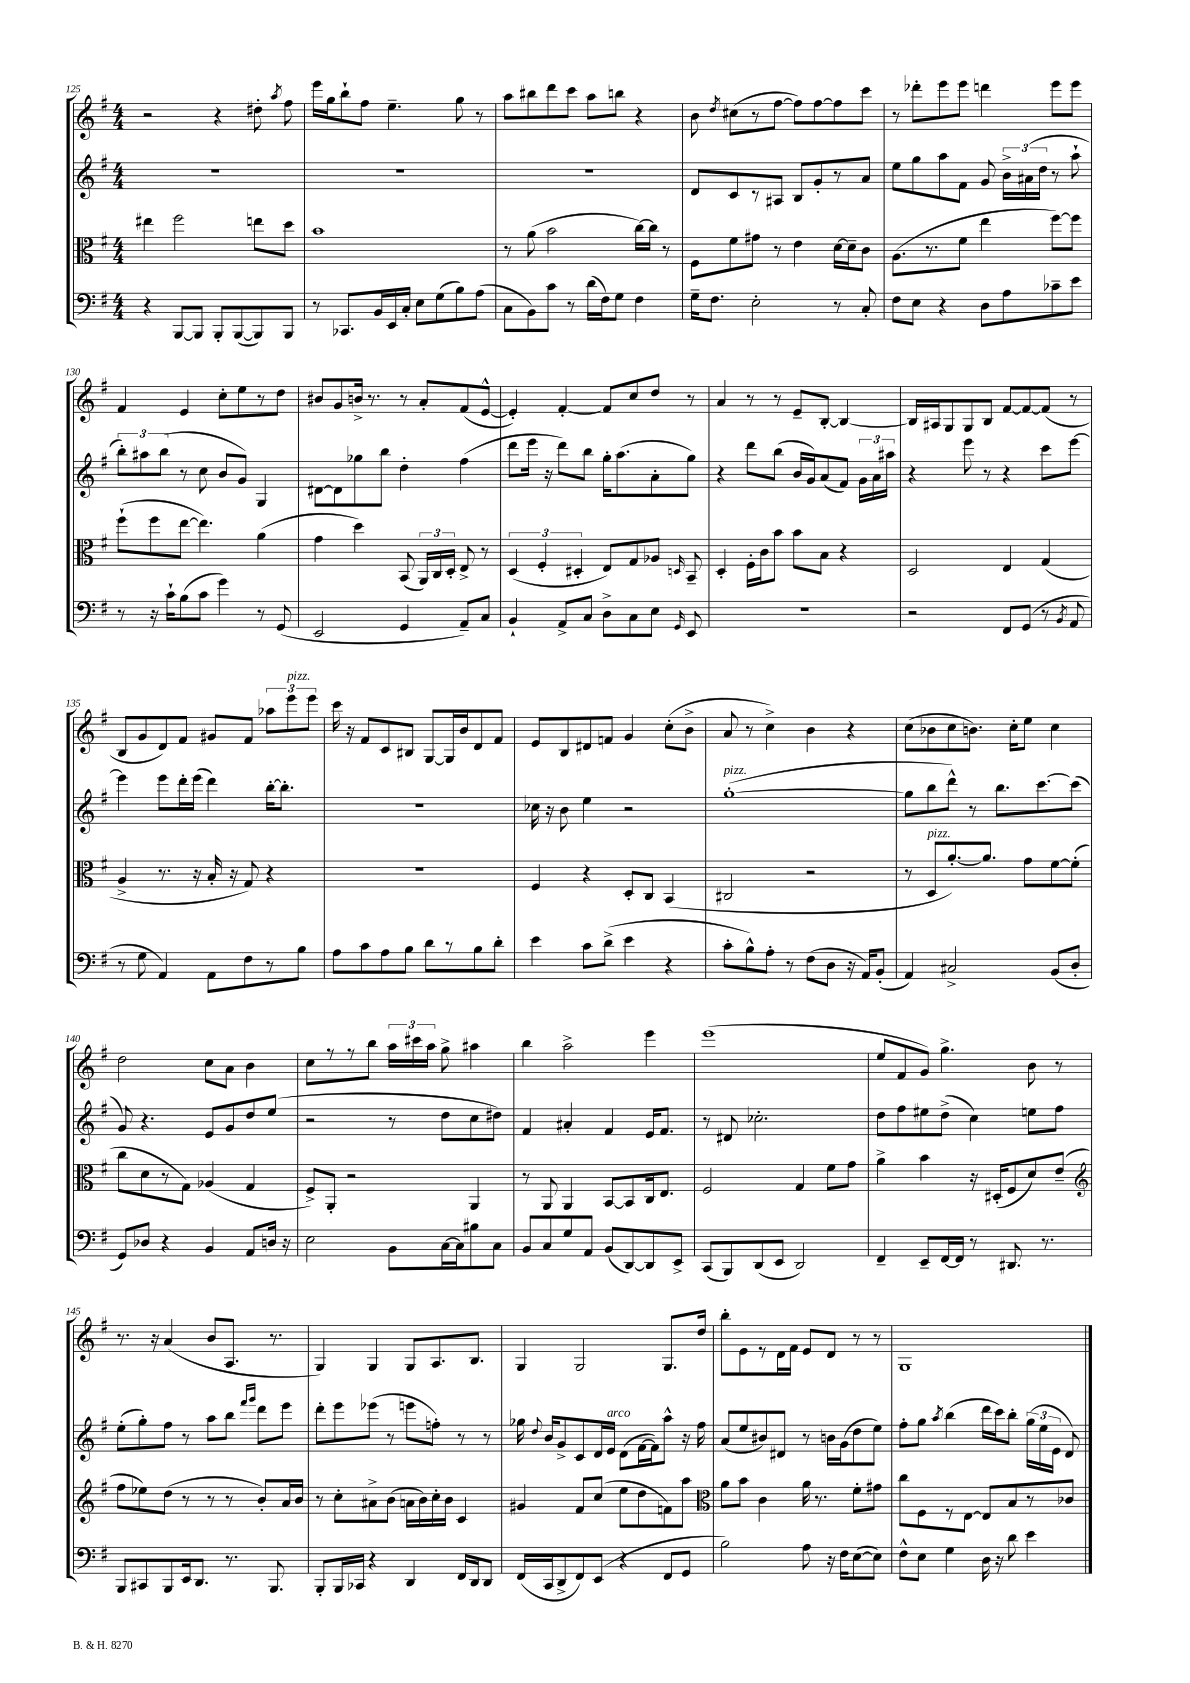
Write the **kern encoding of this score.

**kern	**kern	**kern	**kern
*staff4	*staff3	*staff2	*staff1
*clefF4	*clefC3	*clefG2	*clefG2
*k[f#]	*k[f#]	*k[f#]	*k[f#]
*M4/4	*M4/4	*M4/4	*M4/4
4r	4ee#	1r	2r
[8BBB	2ff#	.	.
8BBB]	.	.	.
8BBB'	.	.	4r
([8BBB	.	.	.
8BBB])	8ee	.	8dd#'
.	.	.	8qaa
8BBB	8dd	.	8ff#
=	=	=	=
8r	1b	1r	16eee
.	.	.	16gg
8.CC-	.	.	8bb`
.	.	.	8ff#
16BB	.	.	.
16EE	.	.	4.ee~
16C'	.	.	.
8E	.	.	.
(8G	.	.	.
8B)	.	.	8gg
(8A	.	.	8r
=	=	=	=
8C	8r	1r	8aa
8BB)	(8a	.	8bb#
8c	2b	.	8ddd
8r	.	.	8ccc
(16d	.	.	8aa
16F#)	.	.	.
8G	.	.	8bb
4F#	[16cc)	.	4r
.	16cc]	.	.
.	8r	.	.
=	=	=	=
16G~	8F#	8d	8b
8.F#	.	.	.
.	.	.	8qdd
.	8f#	8c	(8cc#
2E'	8g#	8r	8r
.	8r	8A#	[8ff#
.	4e	8B	8ff#])
.	.	8g'	[8ff#
8r	[16d	8r	8ff#]
.	16d~]	.	.
8C'	8c	8a	8ccc
=	=	=	=
8F#	(8.A	8ee	8r
8E	.	8gg	8ddd-'
.	8.r	.	.
4r	.	8aa	8eee
.	8f#	8f#	8eee
8D	4ee	8g	4ddd
8A	.	24b^	.
.	.	(24a#	.
.	.	24dd	.
8c-~	[8ff#)	8r	8eee
8e	8ff#]	8aa`	8eee
=	=	=	=
8r	(8ff#`	12bb')	4f#
.	.	12aa#	.
16r	8ff#	.	.
.	.	(12bb	.
16c`	.	.	.
(8B	[8ee	8r	4e
8c	4.ee])	8cc	.
4g)	.	8b	8cc'
.	.	8g)	8ee
8r	(4a	4G	8r
(8GG	.	.	8dd
=	=	=	=
2EE	4g	[8d#	8b#
.	.	8d#]	8g
.	4dd)	8gg-	16b^
.	.	.	8.r
.	.	8bb	.
4GG	(8BB	4dd'	8r
.	24AA)	.	8a'
.	24C	.	.
.	24D'	.	.
8AA~)	8E^	(4ff#	(8f#
8C	8r	.	[8e^^
=	=	=	=
4BB`	(6D	8ddd	4e'])
.	.	16eee	.
.	6F#'	.	.
.	.	16r	.
8AA^	.	8ddd)	[4f#'
.	6D#'	.	.
8C	.	8bb	.
8D^	8E)	16gg'	8f#]
.	.	(8.aa	.
8C	8G	.	8cc
8E	8A-	8a'	8dd
16qqGG	16qqD	.	.
8EE	8BB~	8gg)	8r
=	=	=	=
1r	4D'	4r	4a
.	16F#'	8ddd	8r
.	16c	.	.
.	8b	(8bb	8r
.	8b	16b	8e~
.	.	16g)	.
.	8B	(8a	[8B'
.	4r	8f#)	4B_
.	.	24g	.
.	.	24a	.
.	.	24aa#	.
=	=	=	=
2r	2D	4r	16B]
.	.	.	16A#
.	.	.	8G
.	.	8eee	8G
.	.	8r	8B
8FF#	4E	4r	[8f#
(8GG	.	.	8f#_
8r	(4G	8ccc	(8f#]
8qBB	.	.	.
8AA	.	[8eee	8r
=	=	=	=
8r	4A^	4eee]	8B
8G	.	.	8g
4AA)	8.r	8eee	8d)
.	.	16ddd'	8f#
.	16r	(16eee	.
8AA	16B'	4ddd)	8g#
.	16r	.	.
8F#	8G)	.	8f#
8r	4r	[16bb'	12aa-
.	.	8.bb']	.
.	.	.	12eee
8B	.	.	.
.	.	.	12eee
=	=	=	=
8A	1r	1r	16ccc
.	.	.	16r
8c	.	.	8f#
8A	.	.	8c
8B	.	.	8B#
8d	.	.	[8G
8r	.	.	16G]
.	.	.	16b
8B	.	.	8d
8d'	.	.	8f#
=	=	=	=
4e	4F#	16cc-	8e
.	.	16r	.
.	.	8b	8B
8c	4r	4ee	8d#
(8d^	.	.	8f
4e	8D'	2r	4g
.	8C	.	.
4r	(4BB	.	(8cc'
.	.	.	8b^
=	=	=	=
8c'	2C#	([1gg'	8a
8B^^)	.	.	8r
8A'	.	.	4cc^)
8r	.	.	.
(8F#	2r	.	4b
8D	.	.	.
16r	.	.	4r
16AA)	.	.	.
(8BB'	.	.	.
=	=	=	=
4AA)	8r	8gg]	(8cc
.	8D	8bb	8b-
2C#^	[8.a')	8ddd^^)	8cc
.	.	8r	8.b)
.	8.a]	.	.
.	.	8.bb	.
.	.	.	16cc'
.	8g	.	8ee
.	.	[8.ccc	.
(8BB	[8f#	.	4cc
8D'	(8f#']	(8ccc]	.
=	=	=	=
8GG)	8cc	8g)	2dd
8D-	8d	4.r	.
4r	8r	.	.
.	8G)	.	.
4BB	(4A-	8e	8cc
.	.	8g	8a
8AA	4G	8dd	4b
16D	.	(8ee	.
16r	.	.	.
=	=	=	=
2E	8F#^)	2r	8cc
.	8AA'	.	8r
.	2r	.	8r
.	.	.	8bb
8BB	.	8r	24aa
.	.	.	24ccc#
.	.	.	24aa
[16C	.	8dd	8gg^
16C]	.	.	.
8B#	4AA	8cc	4aa#
8C	.	8dd#)	.
=	=	=	=
8BB	8r	4f#	4bb
8C	8AA	.	.
8G	4AA	4a#'	2aa^
8AA	.	.	.
(8BB	[8BB	4f#	.
[8DD)	8BB]	.	.
8DD]	16C	16e	4eee
.	8.E	8.f#	.
8EE^	.	.	.
=	=	=	=
(8CC	2F#	8r	(1eee
8BBB)	.	8d#	.
(8DD	.	2.cc-'	.
8EE	.	.	.
2DD)	4G	.	.
.	8f#	.	.
.	8g	.	.
=	=	=	=
4FF#~	4a^	8dd	8ee
.	.	8ff#	8f#
8EE~	4b	8ee#	8g)
[16FF#	.	(8dd^	4.gg^
16FF#]	.	.	.
8r	16r	4cc)	.
.	(16D#'	.	.
8.DD#	8F#	.	.
.	8d)	8ee	8b
8.r	.	.	.
.	(8e~	8ff#	8r
=	=	=	=
*	*clefG2	*	*
8BBB	8ff#	(8ee'	8.r
8CC#	8ee-)	8gg')	.
.	.	.	16r
8BBB	(8dd	8ff#	(4a
16EE	8r	8r	.
8.DD	.	.	.
.	8r	8aa	8b
8.r	8r	8bb	8.A
.	.	16qqfff#	.
.	.	16qqggg	.
.	8b')	8ddd	.
8.BBB	.	.	8.r
.	16a	8eee	.
.	16b	.	.
=	=	=	=
8BBB'	8r	8ddd'	4G)
16BBB	8cc'	8eee	.
16CC-	.	.	.
4r	8a#^	(8eee-	4G
.	(8b	8r	.
4DD	16a	8eee	8G
.	16b)	.	.
.	16cc'	8ff')	8.A
.	16b	.	.
16FF#	4c	8r	.
16DD	.	.	8.B
8DD	.	8r	.
=	=	=	=
(16FF#	4g#	16gg-	4G
.	.	8qqdd	.
16CC	.	16b	.
8DD^	.	8g^	.
8FF#)	8f#	8c	2G
(8EE	(8cc	16d	.
.	.	16e	.
4r	8ee	(8d	.
.	8dd	[16f#	.
.	.	16f#])	.
8FF#	8f)	8aa^^	8.G
8GG	8aa	16r	.
.	.	16ff#	16dd
=	=	=	=
*	*clefC3	*	*
2B)	8a	(8a	8bb'
.	8b	8ee	8e
.	4c	8b#)	8r
.	.	8d#	16d
.	.	.	16f#
8A	16a	8r	8e
.	8.r	.	.
16r	.	16b	8d
16F#	.	(16g	.
([8E	8f#'	8dd	8r
8E])	8g#	8ee)	8r
=	=	=	=
8F#^^	8cc	8ff#'	1G
8E	8F#	8gg	.
.	.	8qaa	.
4G	8r	(4bb	.
.	[8E	.	.
16D	8E]	16ddd	.
16r	.	16ccc)	.
8d	8B	8bb'	.
4e	8r	(24gg	.
.	.	24ee	.
.	.	24e	.
.	8c-	8d)	.
==	==	==	==
*-	*-	*-	*-
